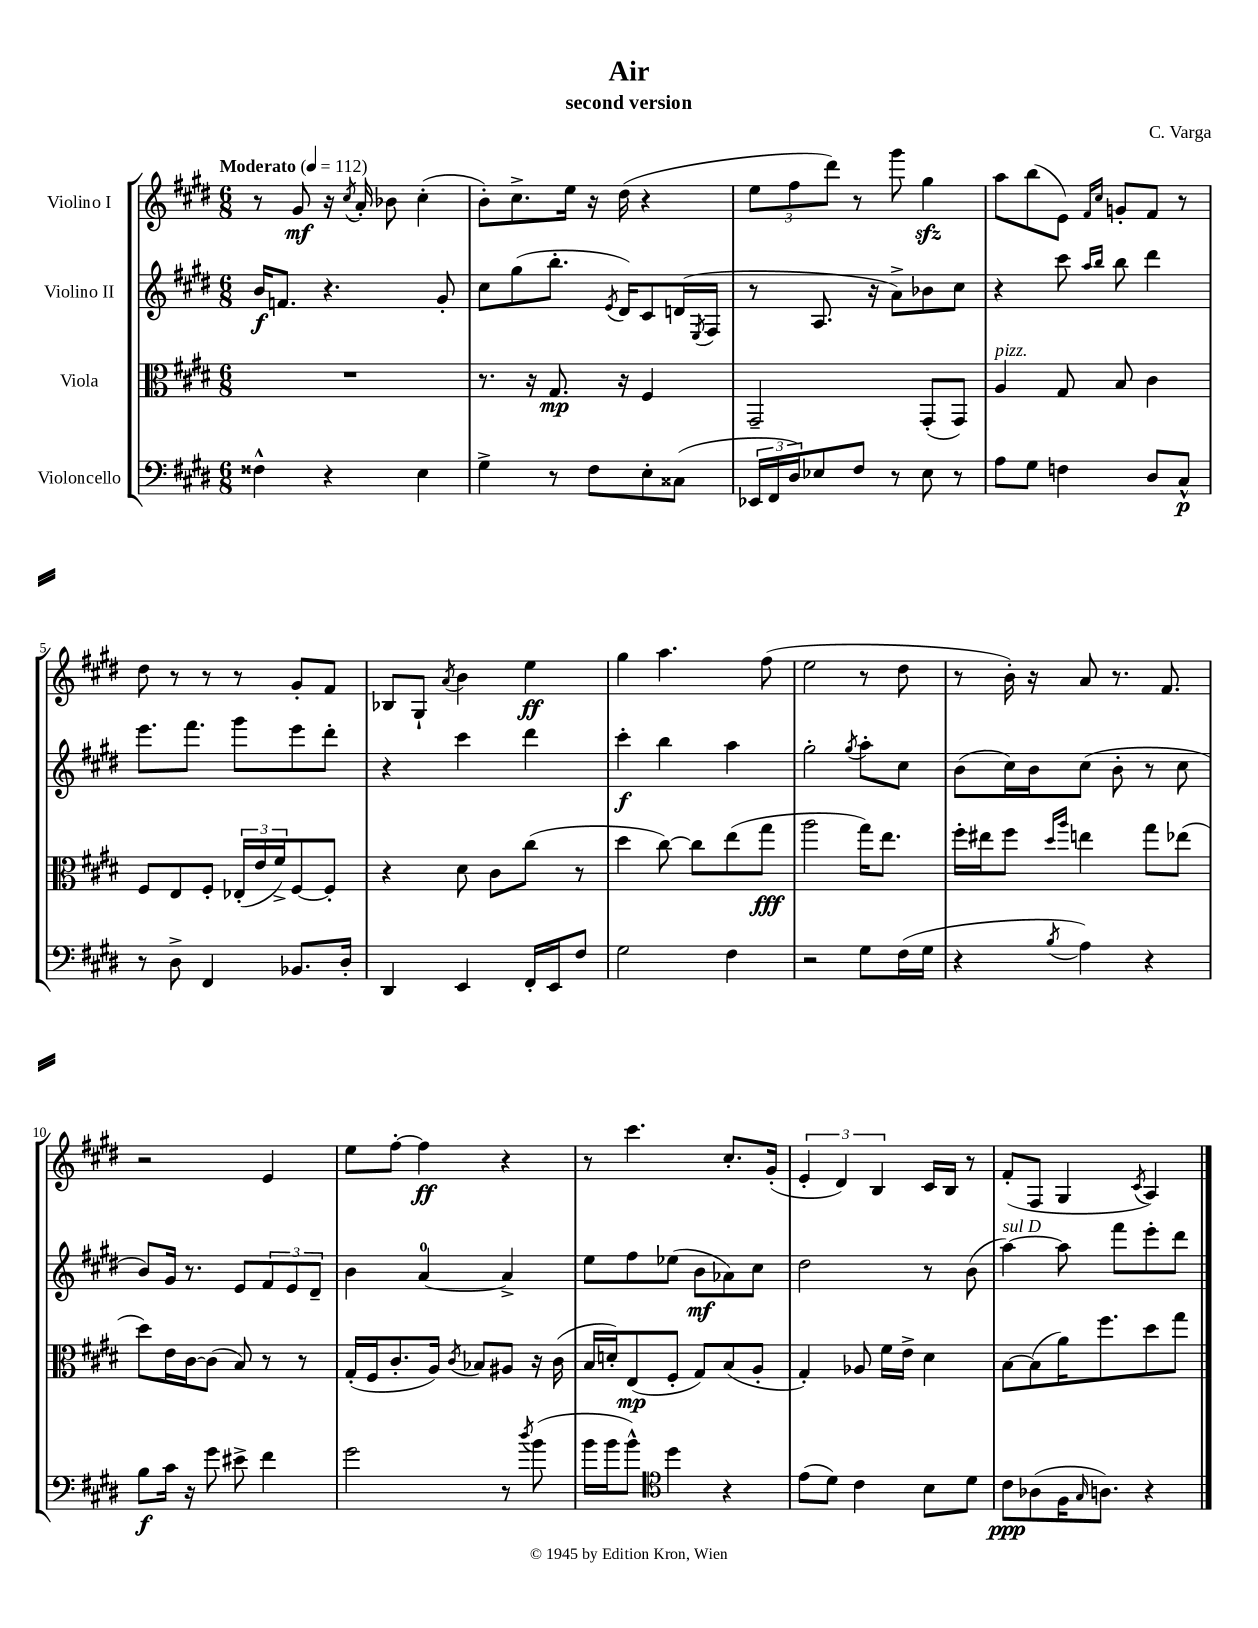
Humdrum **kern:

**kern	**kern	**kern	**kern
*staff4	*staff3	*staff2	*staff1
*clefF4	*clefC3	*clefG2	*clefG2
*k[f#c#g#d#]	*k[f#c#g#d#]	*k[f#c#g#d#]	*k[f#c#g#d#]
*M6/8	*M6/8	*M6/8	*M6/8
*MM112	*MM112	*MM112	*MM112
4F##^^	2.r	16b	8r
.	.	8.f	.
.	.	.	8g#
4r	.	4.r	16r
.	.	.	8qcc#
.	.	.	16a'
.	.	.	8b-
4E	.	.	(4cc#'
.	.	8g#'	.
=	=	=	=
4G#^	8.r	8cc#	8b')
.	.	(8gg#	8.cc#^
.	16r	.	.
8r	8.G#	8.bb'	.
.	.	.	16ee
8F#	.	.	16r
.	.	8qe	.
.	16r	16d#)	(16dd#
8E'	4F#	8c#	4r
(8C##	.	(16d	.
.	.	8qE	.
.	.	16F#	.
=	=	=	=
24EE-	2GG#~	8r	12ee
24FF#	.	.	.
24D#)	.	.	12ff#
8E-	.	8.A	.
.	.	.	12ddd#)
8F#	.	.	8r
.	.	16r	.
8r	.	8a^)	8ggg#
8E-	(8GG#'	8b-	4gg#
8r	8GG#)	8cc#	.
=	=	=	=
8A	4A	4r	8aa
8G#	.	.	(8bb
4F	8G#	8ccc#	8e)
.	.	16qqaa	16qqf#
.	.	16qqbb	16qqcc#
.	8B	8bb	8g'
8D#	4c#	4ddd#	8f#
8C#^^	.	.	8r
=	=	=	=
8r	8F#	8.eee	8dd#
8D#^	8E	.	8r
.	.	8.fff#	.
4FF#	8F#'	.	8r
.	(24E-'	8ggg#	8r
.	24e	.	.
.	24f#^)	.	.
8.BB-	[8F#	8eee	8g#'
.	8F#']	8ddd#'	8f#
16D#'	.	.	.
=	=	=	=
4DD#	4r	4r	8B-
.	.	.	8G#`
.	.	.	8qa
4EE	8d#	4ccc#	4b
.	8c#	.	.
16FF#'	(8cc#	4ddd#	4ee
16EE	.	.	.
8F#	8r	.	.
=	=	=	=
2G#	4dd#	4ccc#'	4gg#
.	[8cc#)	4bb	4.aa
.	8cc#]	.	.
4F#	(8ee	4aa	.
.	8gg#	.	(8ff#
=	=	=	=
2r	2aa	2gg#'	2ee
.	.	8qgg#	.
8G#	16gg#)	8aa'	8r
.	8.ee	.	.
(16F#	.	8cc#	8dd#
16G#	.	.	.
=	=	=	=
4r	16ff#'	(8b	8r
.	16ee#	.	.
.	8ff#	16cc#)	16b')
.	.	16b	16r
.	16qqdd#	.	.
8qB	16qqaa	.	.
4A)	4ee	(8cc#	8a
.	.	8b'	8.r
4r	8gg#	8r	.
.	.	.	8.f#
.	(8ee-	8cc#	.
=	=	=	=
8B	8dd#)	8b)	2r
16c#	16e	16g#	.
16r	[16c#	8.r	.
8g#	(8c#]	.	.
8e#^	8B)	8e	.
4f#	8r	12f#	4e
.	.	12e	.
.	8r	.	.
.	.	12d#~	.
=	=	=	=
2g#	(16G#'	4b	8ee
.	16F#	.	.
.	8.c#'	.	[8ff#'
.	.	[4a	4ff#]
.	16A)	.	.
.	8qc#	.	.
.	8B-	.	.
8r	8A#	4a^]	4r
8qdd#	.	.	.
(8b	16r	.	.
.	(16c#	.	.
=	=	=	=
16b	16B	8ee	8r
16b	16d')	.	.
8b^^)	(8E	8ff#	4.ccc#
*clefC4	*	*	*
4dd#	8F#'	(8ee-	.
.	8G#)	8b	.
4r	(8B	8a-)	8.cc#'
.	8A'	8cc#	.
.	.	.	(16g#'
=	=	=	=
(8e	4G#')	2dd#	6e'
8d#)	.	.	.
.	.	.	6d#)
4c#	8A-	.	.
.	.	.	6B
.	16f#	.	.
.	16e^	.	.
8B	4d#	8r	16c#
.	.	.	16B
8d#	.	(8b	8r
=	=	=	=
8c#	[8B	[4aa)	(8f#'
(8A-	(8B]	.	8F#
16F#	16a)	8aa]	4G#
16qqG#	.	.	.
8.A)	8.ff#	.	.
.	.	8fff#	.
.	.	.	8qc#
4r	8dd#	8eee'	4A)
.	8gg#	8ddd#	.
==	==	==	==
*-	*-	*-	*-
